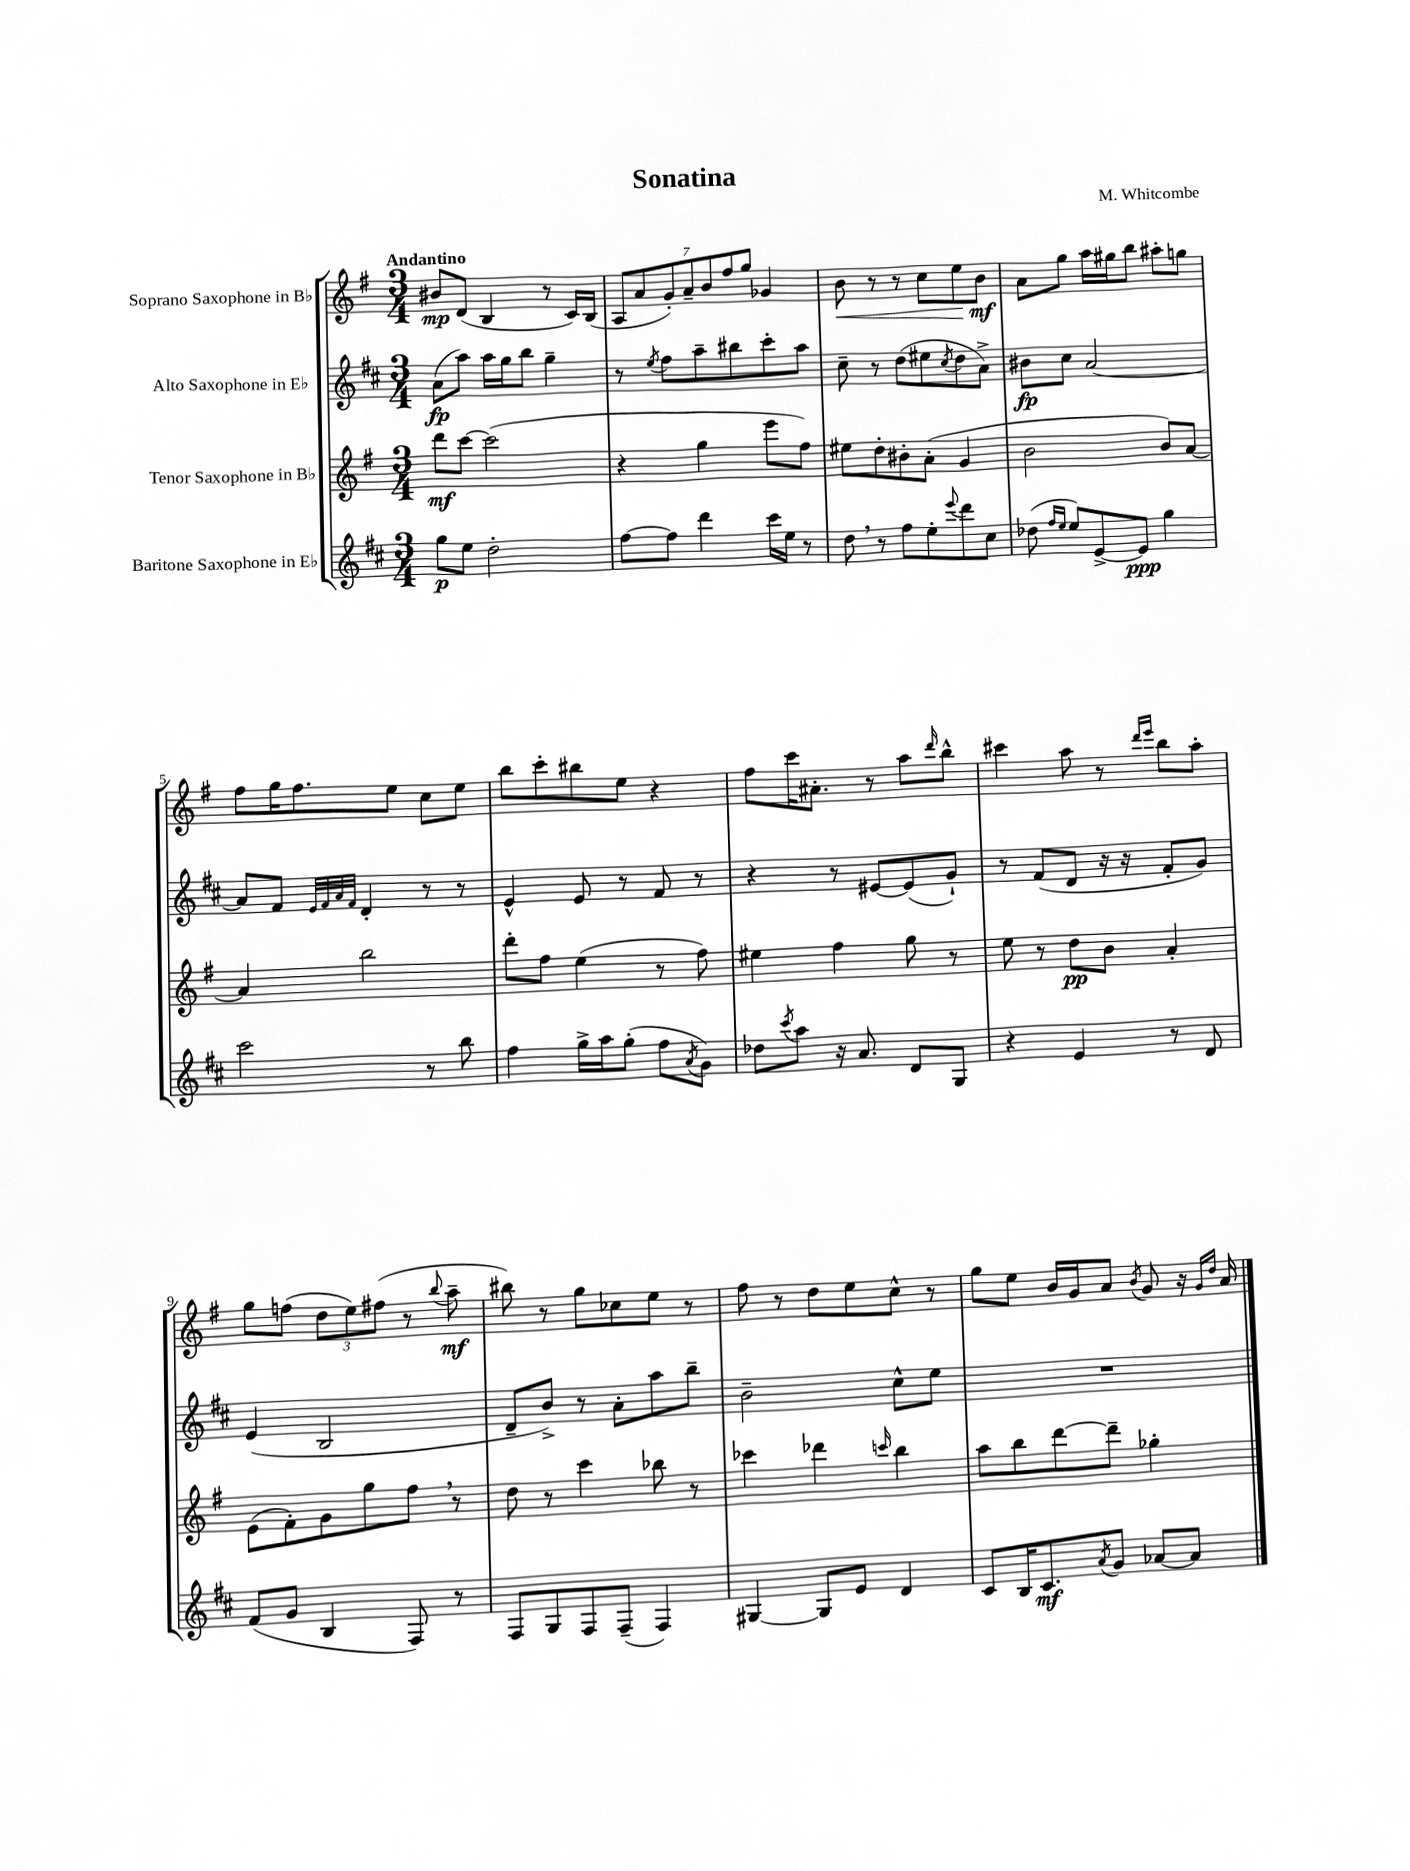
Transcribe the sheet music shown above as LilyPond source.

\header { title = "Sonatina" composer = "M. Whitcombe" }
<<
\new StaffGroup <<
\new Staff = "s0" \with { instrumentName = "Soprano Saxophone in Bb" } {
    \clef treble \key g \major \numericTimeSignature \time 3/4 \tempo "Andantino"
    bis'8\mp d'8( b4 r8 c'16) b16( |
    \tuplet 7/4 { a8 a'8 g'8-.) a'8-- b'8 fis''8 g''8 } ges'4 |
    b'8\< r8 r8 c''8 e''8 b'8\mf\! |
    a'8 g''8 a''16 gis''16 b''8 ais''8-. g''8 |
    fis''8 g''16 fis''8. e''8 c''8 e''8 |
    b''8 c'''8-. bis''8 e''8 r4 |
    fis''8 c'''16 ais'8.-. r8 a''8 \grace { d'''16 } b''8-^ |
    cis'''4 a''8 r8 \grace { d'''16 e'''16 } b''8 a''8-. |
    g''8 f''8( \tuplet 3/2 { d''8 e''8) fis''8( } r8 \appoggiatura { b''8 } a''8--\mf |
    bis''8) r8 g''8 ces''8 e''8 r8 |
    fis''8 r8 d''8 e''8 c''8-^ r8 |
    g''8 e''8 b'16 g'16 a'8 \acciaccatura { b'8 } g'8 r16 \grace { g'16 d''16 } a'16 \bar "|." |
}
\new Staff = "s1" \with { instrumentName = "Alto Saxophone in Eb" } {
    \clef treble \key d \major \numericTimeSignature \time 3/4
    a'8\fp( a''8) a''16 g''16 b''8 g''4-- |
    r8 \acciaccatura { e''8 } fis''8 a''8-- bis''8 cis'''8-. a''8 |
    cis''8-- r8 d''8( eis''8 \acciaccatura { cis''8 } d''8 a'8->) |
    bis'8\fp cis''8 a'2~ |
    a'8 fis'8 \grace { e'32 fis'32 a'32 fis'32 } d'4-. r8 r8 |
    e'4-^ e'8 r8 fis'8 r8 |
    r4 r8 eis'8~ eis'8( g'8-!) |
    r8 fis'8( d'8 r16 r16 fis'8-. g'8) |
    e'4( b2 |
    d'8-- b'8->) r8 a'8-. a''8 b''8-- |
    b'2-- cis''8-^ e''8 |
    R2. \bar "|." |
}
\new Staff = "s2" \with { instrumentName = "Tenor Saxophone in Bb" } {
    \clef treble \key g \major \numericTimeSignature \time 3/4
    d'''8\mf c'''8~ c'''2( |
    r4 g''4 e'''8 fis''8) |
    eis''8 d''8-. bis'8-. a'8-.( g'4 |
    b'2 b'8) a'8~ |
    a'4 b''2 |
    d'''8-. fis''8 e''4( r8 fis''8) |
    eis''4 fis''4 g''8 r8 |
    e''8 r8 d''8\pp b'8 a'4-. |
    e'8( fis'8-.) g'8 g''8 fis''8 \breathe r8 |
    d''8 r8 c'''4 bes''8 r8 |
    ces'''4 des'''4 \grace { c'''16 } b''4 |
    a''8 b''8 d'''8~ d'''8-- ges''4-. \bar "|." |
}
\new Staff = "s3" \with { instrumentName = "Baritone Saxophone in Eb" } {
    \clef treble \key d \major \numericTimeSignature \time 3/4
    g''8\p e''8 d''2-. |
    fis''8~ fis''8 d'''4 cis'''16 e''16 r8 |
    d''8 \breathe r8 fis''8 e''8-. \appoggiatura { e'''8 } d'''8 cis''8 |
    des''8( \grace { fis''16 e''16 } e''8) e'8~-> e'8\ppp g''4 |
    cis'''2 r8 b''8 |
    fis''4 g''16-> a''16 g''8-.( fis''8 \acciaccatura { a'8 } g'8) |
    des''8 \acciaccatura { cis'''8 } a''8 r16 a'8. d'8 g8 |
    r4 e'4 r8 d'8 |
    fis'8( g'8 b4 fis8) r8 |
    fis8 g8 fis8 fis8--( fis4) |
    gis4~ gis8 e'8 d'4 |
    cis'8 b16 cis'8.\mf \acciaccatura { a'8 } g'8 aes'8~ aes'8 \bar "|." |
}
>>
>>
